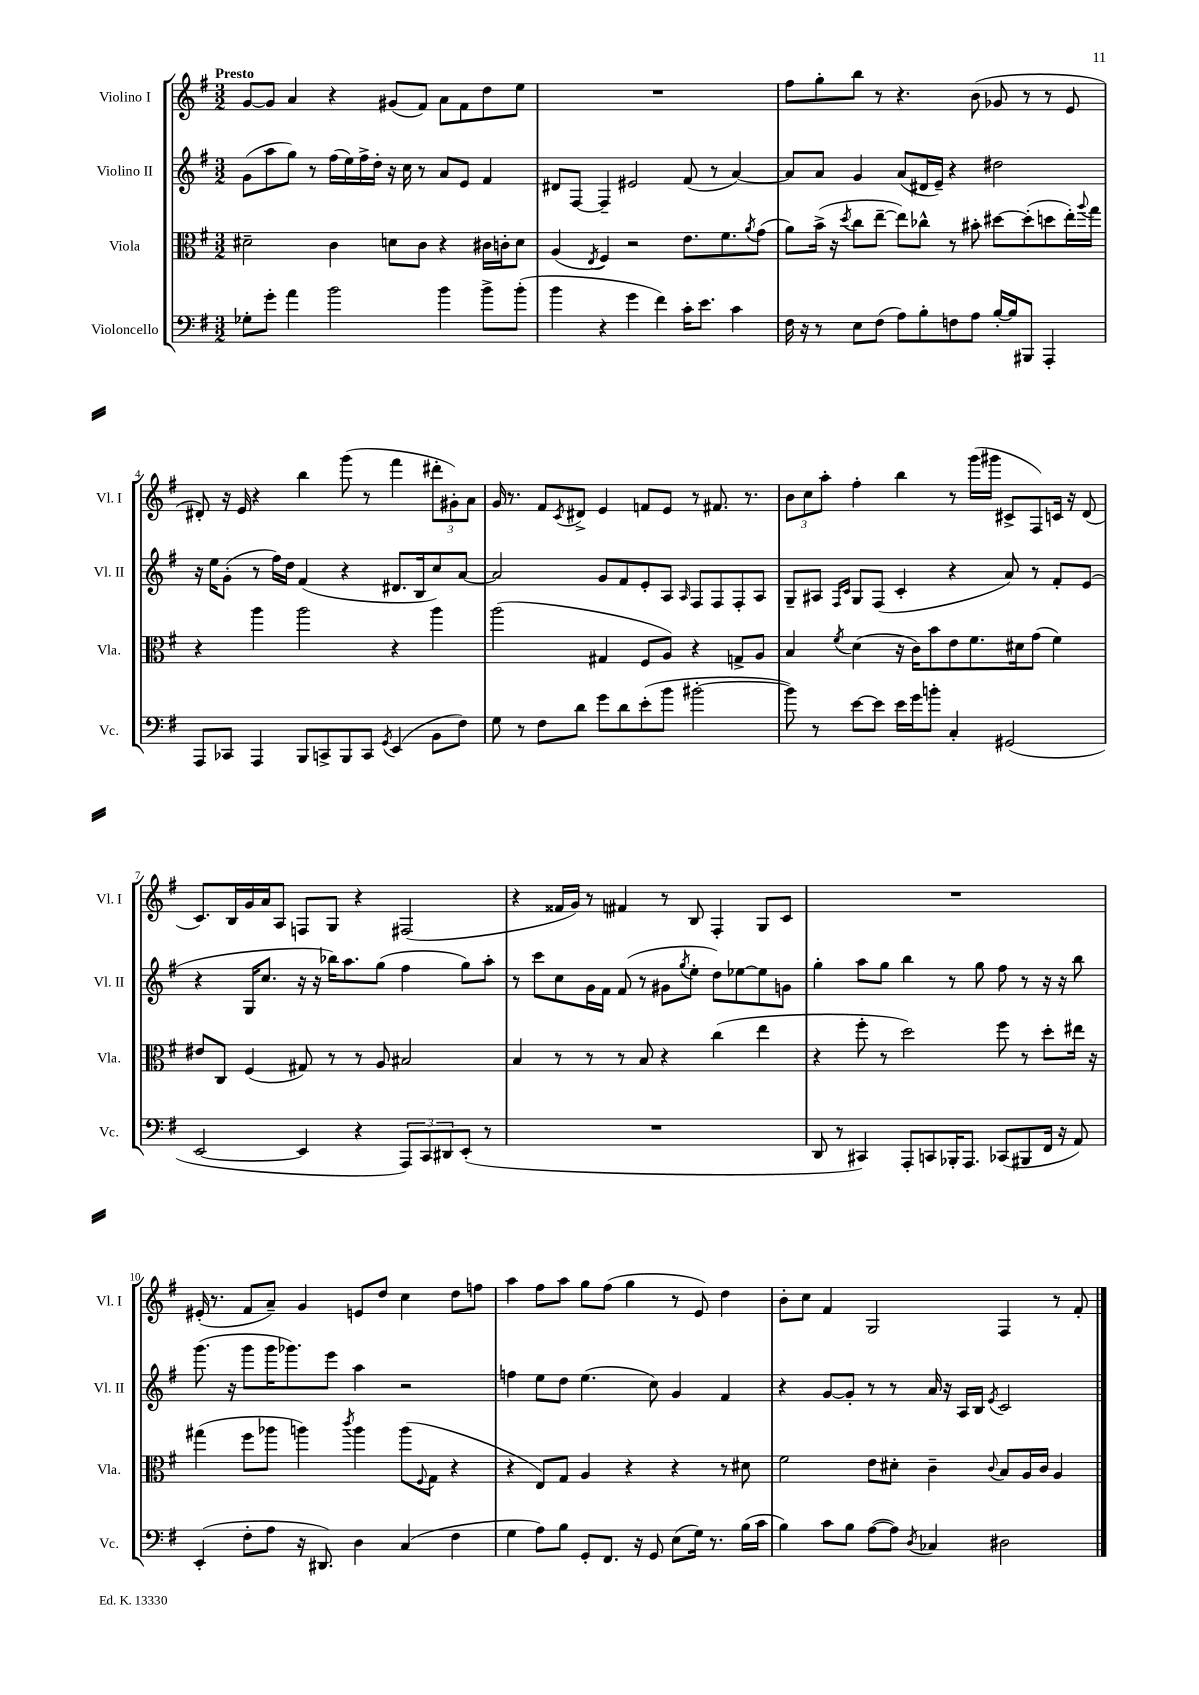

**kern	**kern	**kern	**kern
*part4	*part3	*part2	*part1
*staff4	*staff3	*staff2	*staff1
*I"Violoncello	*I"Viola	*I"Violino II	*I"Violino I
*I'Vc.	*I'Vla.	*I'Vl. II	*I'Vl. I
*clefF4	*clefC3	*clefG2	*clefG2
*k[f#]	*k[f#]	*k[f#]	*k[f#]
*M3/2	*M3/2	*M3/2	*M3/2
=1	=1	=1	=1
!	!	!	!LO:TX:a:B:t=Presto
8G-X'\L	2d#X~\	(8g\L	[8g/L
8g'\J	.	8aa\	8g/J]
4a\	.	8gg\J)	4a/
.	.	8r	.
2b\	4c\	(16ff#\LL	4r
.	.	16ee\)	.
.	.	16ff#^\	.
.	.	16dd'\JJ	.
.	8dn\L	16r	(8g#X/L
.	.	16cc\	.
.	8c\J	8r	8f#/J)
4b\	4r	8a/L	8a\L
.	.	8e/J	8f#\
8b^\L	16c#X\LL	4f#/	8dd\
.	16cn'\J	.	.
(8b'\J	8d\J	.	8ee\J
=2	=2	=2	=2
4b\	(4A/	8d#X/L	1.r
.	.	[8F#/J	.
.	8qE/	.	.
4r	4F#/)	4F#~/]	.
4g\	2r	2e#X/	.
4f#\)	.	.	.
16c'\KL	8.e\L	(8f#/	.
8.e\J	.	.	.
.	.	8r	.
.	8.f#\	.	.
4c\	.	[4a/)	.
.	8qa/	.	.
.	(8g\J	.	.
=3	=3	=3	=3
16F#\	8a\L)	8a/L]	8ff#\L
16r	.	.	.
8r	(16b^\Jk	8a/J	8gg'\
.	16r	.	.
.	8qdd/	.	.
8E\L	8cc\L	4g/	8bb\J
(8F#\J	[8ee~\J	.	8r
8A\L)	8ee\L])	(8a/L	4.r
8B'\	8cc-X^^\J	16d#X/L	.
.	.	16e~/JJ)	.
8Fn\	8r	4r	.
8A\J	8b#X'\	.	(8b\
[16B'/LL	[8dd#X\L	2dd#X\	8g-X/
16B/J]	.	.	.
8BBB#X/J	(8dd#'\]	.	8r
4AAA'/	8ddn\	.	8r
.	16ee'\L)	.	8e/
.	8qqaa/	.	.
.	16gg\JJ	.	.
!!LO:LB:g=z
=4	=4	=4	=4
8AAA/L	4r	16r	8d#X'/)
.	.	16ee\KL	.
8CC-X/J	.	(8g'\J	16r
.	.	.	16e/
4AAA/	4aa\	8r	4r
.	.	16ff#\LL)	.
.	.	16dd\JJ	.
8BBB/L	2aa\	(4f#/	4bb\
8CCn^/	.	.	.
8BBB/	.	4r	(8ggg\
8CC/J	.	.	8r
8qGG/	.	.	.
(4EE/	4r	8.d#X/L	4fff#\
.	.	16B/k	.
8BB\L	4aa\	8cc/)	12ddd#X'\L
.	.	.	12g#X'\)
8F#\J)	.	[8a/J	.
.	.	.	12a\J
=5	=5	=5	=5
8G\	(2aa\	2a/]	16g/
.	.	.	8.r
8r	.	.	.
8F#\L	.	.	8f#/L
.	.	.	8qc/
8d\J	.	.	8d#X^/J
8g\L	4G#X/	8g/L	4e/
8d\	.	8f#/	.
(8e'\	8F#/L	8e'/	8fn/L
8b\J	8A/J)	8A/J	8e/J
.	.	16qqA/	.
[2b#X'\	4r	8F#/L	8r
.	.	8F#/	8.f#X/
.	8Gn^/L	8F#'/	.
.	.	.	8.r
.	8A/J	8A/J	.
=6	=6	=6	=6
8b#\])	4B/	8G~/L	12b\L
.	.	.	12cc\
8r	.	8A#X/J	.
.	.	.	12aa'\J
.	.	16qqF#/LL	.
.	8qf#/	16qqc/JJ	.
[8e\L	(4d\	8G/L	4ff#'\
8e\J]	.	(8F#/J	.
16e\LL	16r	4c'/	4bb\
16g\J	16c\KL)	.	.
8bn'\J	8b\	.	.
4C'/	8e\	4r	8r
.	8.f#\	.	(16ggg\LL
.	.	.	16ggg#X\JJ
(2GG#X/	.	8a/)	8c#X^/L
.	16d#X\k	.	.
.	(8g\J	8r	8F#/)
.	4f#\)	8f#'/L	16cn/Jk
.	.	.	16r
.	.	(8e/J	(8d/
!!LO:LB:g=z
=7	=7	=7	=7
[2EE/	8e#X/L	4r	8.c/L)
.	8C/J	.	.
.	.	.	16B/L
.	(4F#/	16G/KL	16g/
.	.	8.cc/J	16a/J
.	.	.	8A/J
4EE/]	8G#X/)	16r	8Fn/L
.	.	16r	.
.	8r	16bb-X\KL)	8G/J
.	.	8.aa\	.
4r	8r	.	4r
.	8A/	(8gg\J	.
12AAA/L)	2B#X/	4ff#\	(2F#X/
12CC/	.	.	.
12DD#X/	.	.	.
(8EE'/J	.	8gg\L)	.
8r	.	8aa'\J	.
=8	=8	=8	=8
1.r	4B/	8r	4r
.	.	8ccc\L	.
.	8r	8cc\	16f##X/LL
.	.	.	16g/JJ)
.	8r	16g\L	8r
.	.	16f#\JJ	.
.	8r	(8f#/	4f#X/
.	8B/	8r	.
.	4r	8g#X\L	8r
.	.	8qgg/	.
.	.	8ee'\J	8B/
.	(4cc\	8dd\L)	4F#'/
.	.	[8ee-X\	.
.	4ee\	8ee-\]	8G/L
.	.	8gn\J	8c/J
=9	=9	=9	=9
8DD/	4r	4gg'\	1.r
8r	.	.	.
4CC#X/)	8ff#'\	8aa\L	.
.	8r	8gg\J	.
8AAA'/L	2dd\)	4bb\	.
8CCn/	.	.	.
16BBB-X'/K	.	8r	.
8.AAA/J	.	.	.
.	.	8gg\	.
(8CC-X/L	8ff#\	8ff#\	.
8BBB#X/	8r	8r	.
16FF#/Jk	8dd'\L	16r	.
16r	.	16r	.
8AA/)	16ee#X\Jk	8bb\	.
.	16r	.	.
!!LO:LB:g=z
=10	=10	=10	=10
(4EE'/	(4gg#X\	(8.ggg\	(16e#X'/
.	.	.	8.r
.	.	16r	.
8F#'\L	8ff#\L	8ggg\L	8f#/L
8A\J	8aa-X\J	16ggg\K	8a~/J)
.	.	8.ggg-X\)	.
16r	4aan\)	.	4g/
8.DD#X/)	.	.	.
.	.	8eee\J	.
.	8qccc/	.	.
4D\	4aa\	4aa\	8en/L
.	.	.	8dd/J
(4C/	(8aa\L	2r	4cc\
.	8qqF#/	.	.
.	8G\J	.	.
4F#\	4r	.	8dd\L
.	.	.	8ffn\J
=11	=11	=11	=11
4G\	4r	4ffn\	4aa\
8A\L)	8E/L)	8ee\L	8ff#\L
8B\J	8G/J	8dd\J	8aa\J
8GG'/L	4A/	(4.ee\	8gg\L
8.FF#/J	.	.	(8ff#\J
.	4r	.	4gg\
16r	.	.	.
8GG/	.	8cc\)	.
(8E\L	4r	4g/	8r
16G\Jk)	.	.	8e/)
8.r	.	.	.
.	8r	4f#/	4dd\
(16B\LL	8d#X\	.	.
16c\JJ	.	.	.
=12	=12	=12	=12
4B\)	2f#\	4r	8b'\L
.	.	.	8cc\J
8c\L	.	[8g/L	4f#/
8B\J	.	8g'/J]	.
([8A\L	8e\L	8r	2G/
8A\J])	8d#X'\J	8r	.
8qD/	.	.	.
4C-X/	4c~\	16a/	.
.	.	16r	.
.	.	16A/LL	.
.	.	16B/JJ	.
.	8qqc/	8qe/	.
2D#X\	8B/L	2c/	4F#/
.	16A/L	.	.
.	16c/JJ	.	.
.	4A/	.	8r
.	.	.	8f#'/
==	==	==	==
*-	*-	*-	*-
